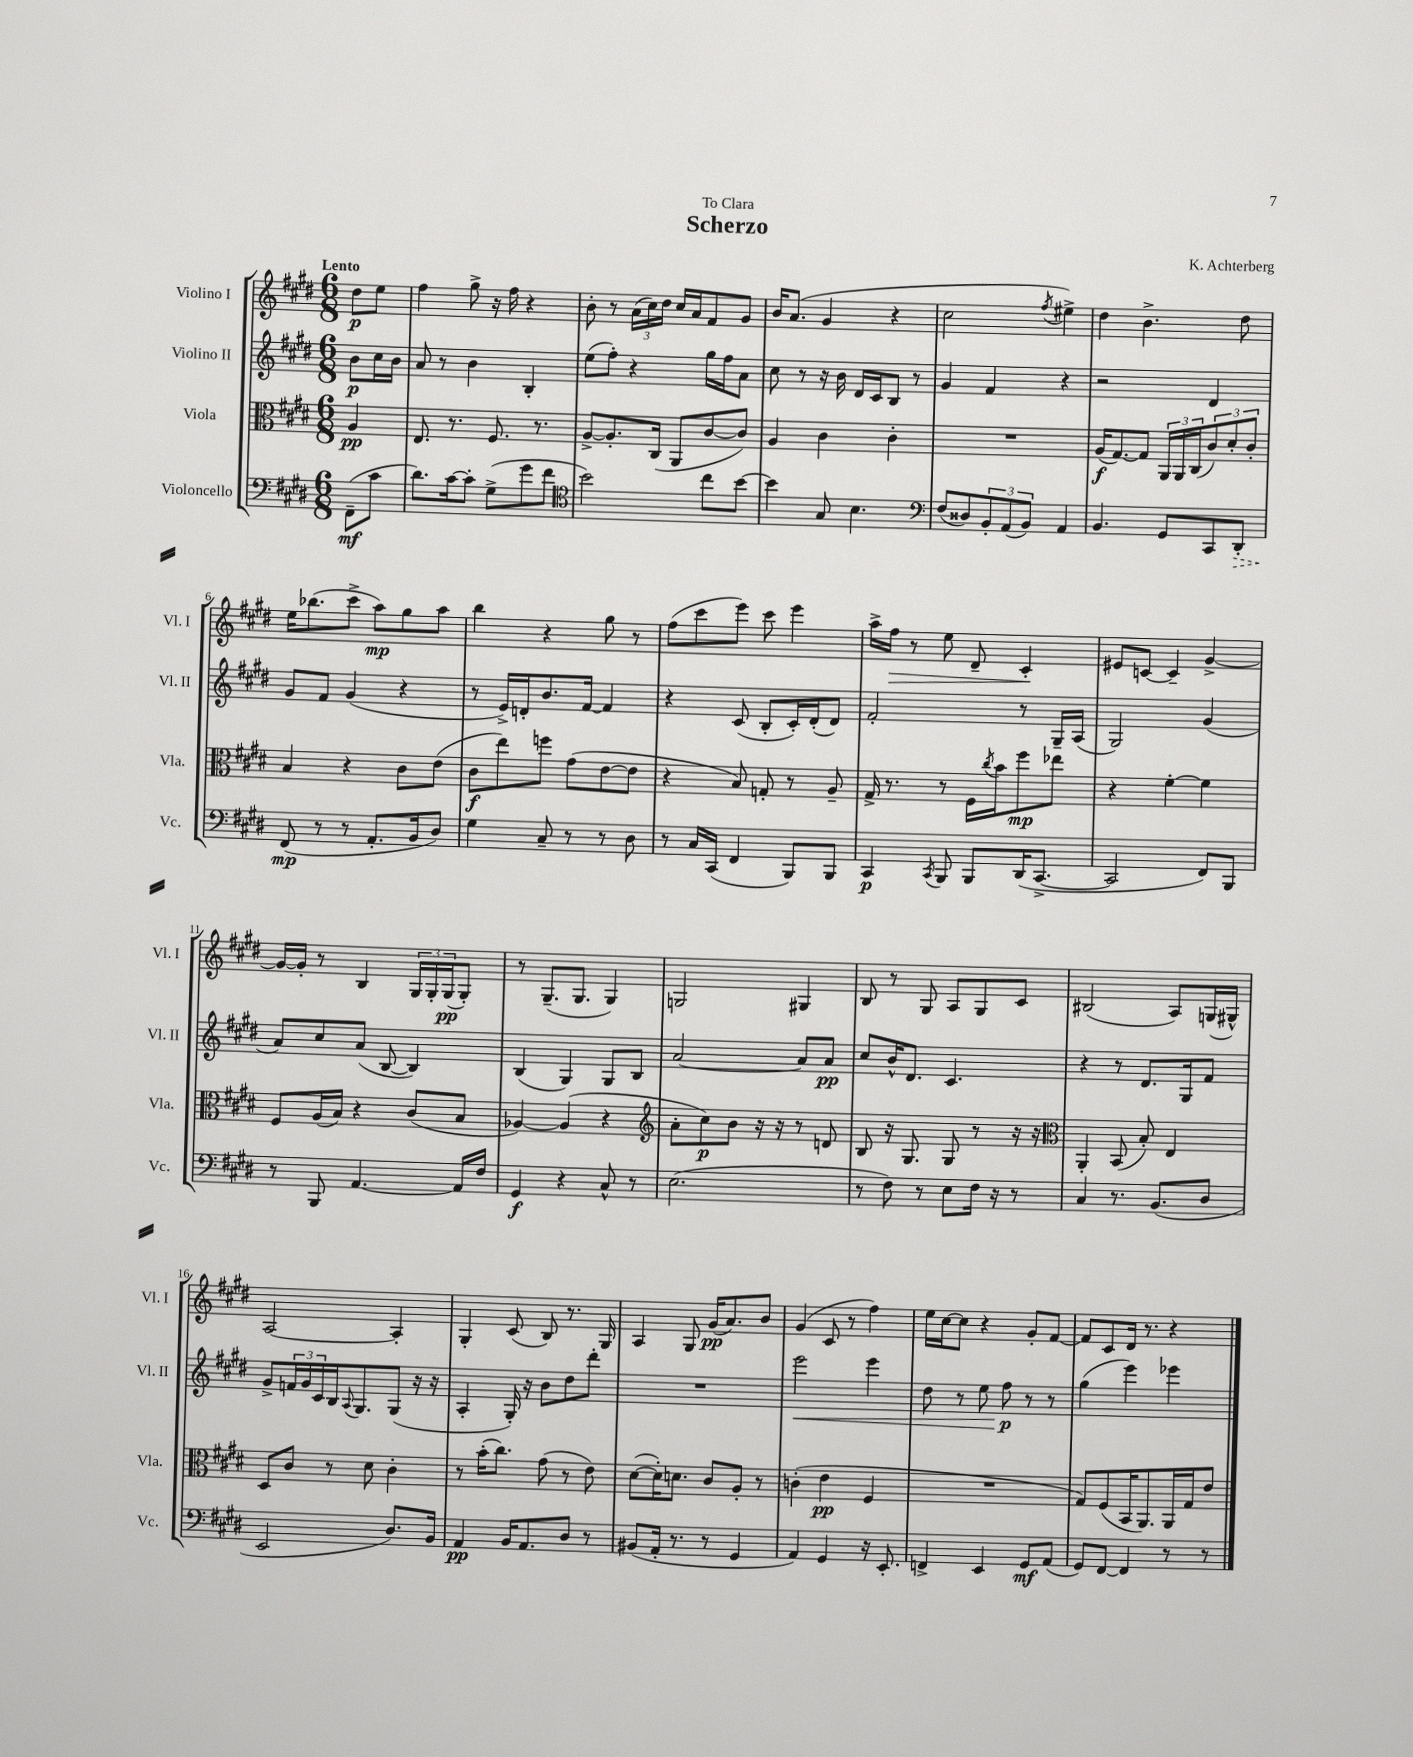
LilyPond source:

\header { title = "Scherzo" composer = "K. Achterberg" dedication = "To Clara" }
<<
\new StaffGroup <<
\new Staff = "s0" \with { instrumentName = "Violino I" shortInstrumentName = "Vl. I" } {
    \clef treble \key e \major \numericTimeSignature \time 6/8 \partial 4 \tempo "Lento"
    dis''8\p e''8 |
    fis''4 gis''8-> r16 fis''16 r4 |
    b'8-. r8 \tuplet 3/2 { a'16( cis''16) dis''16 } cis''16 a'16 fis'8 gis'8 |
    b'16 a'8.( gis'4 r4 |
    cis''2 \acciaccatura { fis''8 } eis''4->) |
    dis''4 b'4.-> dis''8 |
    e''16 bes''8.( cis'''8-> a''8\mp) gis''8 a''8 |
    b''4 r4 gis''8 r8 |
    fis''8( cis'''8 e'''8) cis'''8 e'''4 |
    a''16-> fis''16\> r8 e''8 dis'8-- cis'4-.\! |
    eis'8 c'8~ c'4-- gis'4~-> |
    gis'16~ gis'16-. r8 b4 \tuplet 3/2 { gis16 gis16-. gis16\pp( } gis8-.) |
    r8 gis8.--( gis8. gis4) |
    g2 gis4 |
    b8 r8 gis8 a8 gis8 cis'8 |
    bis2( a8) g16( gis16-^) |
    a2~ a4-. |
    gis4-. cis'8( b8) r8. gis16 |
    a4 gis8 gis'16\pp( a'8.) b'8 |
    gis'4( cis'8 r8 fis''4) |
    e''16 cis''16~ cis''8 r4 gis'8-. fis'8~ |
    fis'8 cis'8 dis'16 r8. r4 \bar "|." |
}
\new Staff = "s1" \with { instrumentName = "Violino II" shortInstrumentName = "Vl. II" } {
    \clef treble \key e \major \numericTimeSignature \time 6/8 \partial 4
    b'8\p cis''16 b'16 |
    a'8 r8 b'4 b4-. |
    e''8( fis''8-.) r4 gis''16 fis''16 a'8 |
    cis''8 r8 r16 b'16 dis'16 cis'16 b8 r8 |
    gis'4 fis'4 r4 |
    r2 dis'4 |
    gis'8 fis'8 gis'4( r4 |
    r8 e'16->) d'16-. b'8. fis'16~ fis'4 |
    r4 cis'8( b8-. cis'16-.) dis'16-.( dis'8) |
    fis'2-. r8 gis16-- a16( |
    gis2) gis'4( |
    a'8) cis''8 a'8( b8~ b4) |
    b4( gis4) gis8 b8 |
    a'2~ a'8 a'8\pp |
    cis''8 b'16-^ dis'8. cis'4. |
    r4 r8 dis'8. gis16 fis'8 |
    gis'8-> \tuplet 3/2 { f'16 gis'16 cis'16 } b16 \appoggiatura { a8 } gis8. gis8( r16 r16 |
    a4-. gis16-.) r16 b'8 dis''8 dis'''8-. |
    R2. |
    e'''2\< e'''4 |
    dis''8 r8 e''8 fis''8\p\! r8 r8 |
    gis''4( e'''4) ees'''4 \bar "|." |
}
\new Staff = "s2" \with { instrumentName = "Viola" shortInstrumentName = "Vla." } {
    \clef alto \key e \major \numericTimeSignature \time 6/8 \partial 4
    a4\pp |
    e8. r8. fis8. r8. |
    a8~-> a8.-. cis16( a,8 cis'8~ cis'8) |
    a4 cis'4 cis'4-. |
    R2. |
    a16\f( gis8.~) gis8 \tuplet 3/2 { a,16 a,16 cis16( } \tuplet 3/2 { cis'8) dis'8-. cis'8-. } |
    b4 r4 cis'8 e'8( |
    cis'8\f e''8) f''8 gis'8( e'8~ e'8 |
    r4 b8) g8-. r8 a8-- |
    gis16-> r8. r8 fis16 \acciaccatura { cis''8 } b'16 fis''8\mp ees''8 |
    r4 fis'4~-. fis'4 |
    fis8 a16( b16) r4 cis'8( b8 |
    aes4~) aes4( r4 |
    \clef treble a'8-. cis''8\p) b'8 r16 r16 r8 d'8 |
    b8 r16 gis8. gis8 r8 r16 r16 |
    \clef alto a,4-. b,8( b8-.) e4 |
    dis8 cis'8 r8 dis'8 cis'4-. |
    r8 b'16-.( cis''8.) gis'8( r8 e'8) |
    dis'8~( dis'16-.) d'8. cis'8 a8-. r8 |
    c'4-.( e'4\pp fis4 |
    R2. |
    gis8) fis8( b,16 a,8.) a,16 gis16 e'8 \bar "|." |
}
\new Staff = "s3" \with { instrumentName = "Violoncello" shortInstrumentName = "Vc." } {
    \clef bass \key e \major \numericTimeSignature \time 6/8 \partial 4
    fis,8--\mf( cis'8 |
    dis'8.) cis'16~ cis'8-. gis8->( gis'8 fis'8 |
    \clef tenor b'2) cis''8 b'8~ |
    b'4 gis8 b4. |
    \clef bass fis8( disis8) \tuplet 3/2 { b,8-. a,8( b,8) } a,4 |
    b,4. gis,8 cis,8 \once \override Hairpin.style = #'dashed-line dis,8-.\> |
    fis,8\mp\!( r8 r8 a,8.-. b,16 dis8) |
    gis4 cis8-- r8 r8 dis8 |
    r8 cis16 cis,16( fis,4 b,,8) b,,8 |
    cis,4\p \acciaccatura { cis,8 } b,,8 b,,8 dis,16( cis,8.~-> |
    cis,2 fis,8) b,,8 |
    r8 b,,8 a,4.~ a,16 fis16 |
    gis,4\f r4 cis8-^ r8 |
    e2.( |
    r8 fis8) r8 e8 fis16 r16 r8 |
    cis4 r8. b,8.( dis8 |
    e,2 dis8.) b,16 |
    a,4\pp b,16 a,8. dis8 r8 |
    bis,8( a,16-. r8. r8 gis,4 |
    a,4) gis,4 r16 e,8.-. |
    f,4-> e,4 gis,8\mf a,8( |
    gis,8) fis,8~ fis,4 r8 r8 \bar "|." |
}
>>
>>
